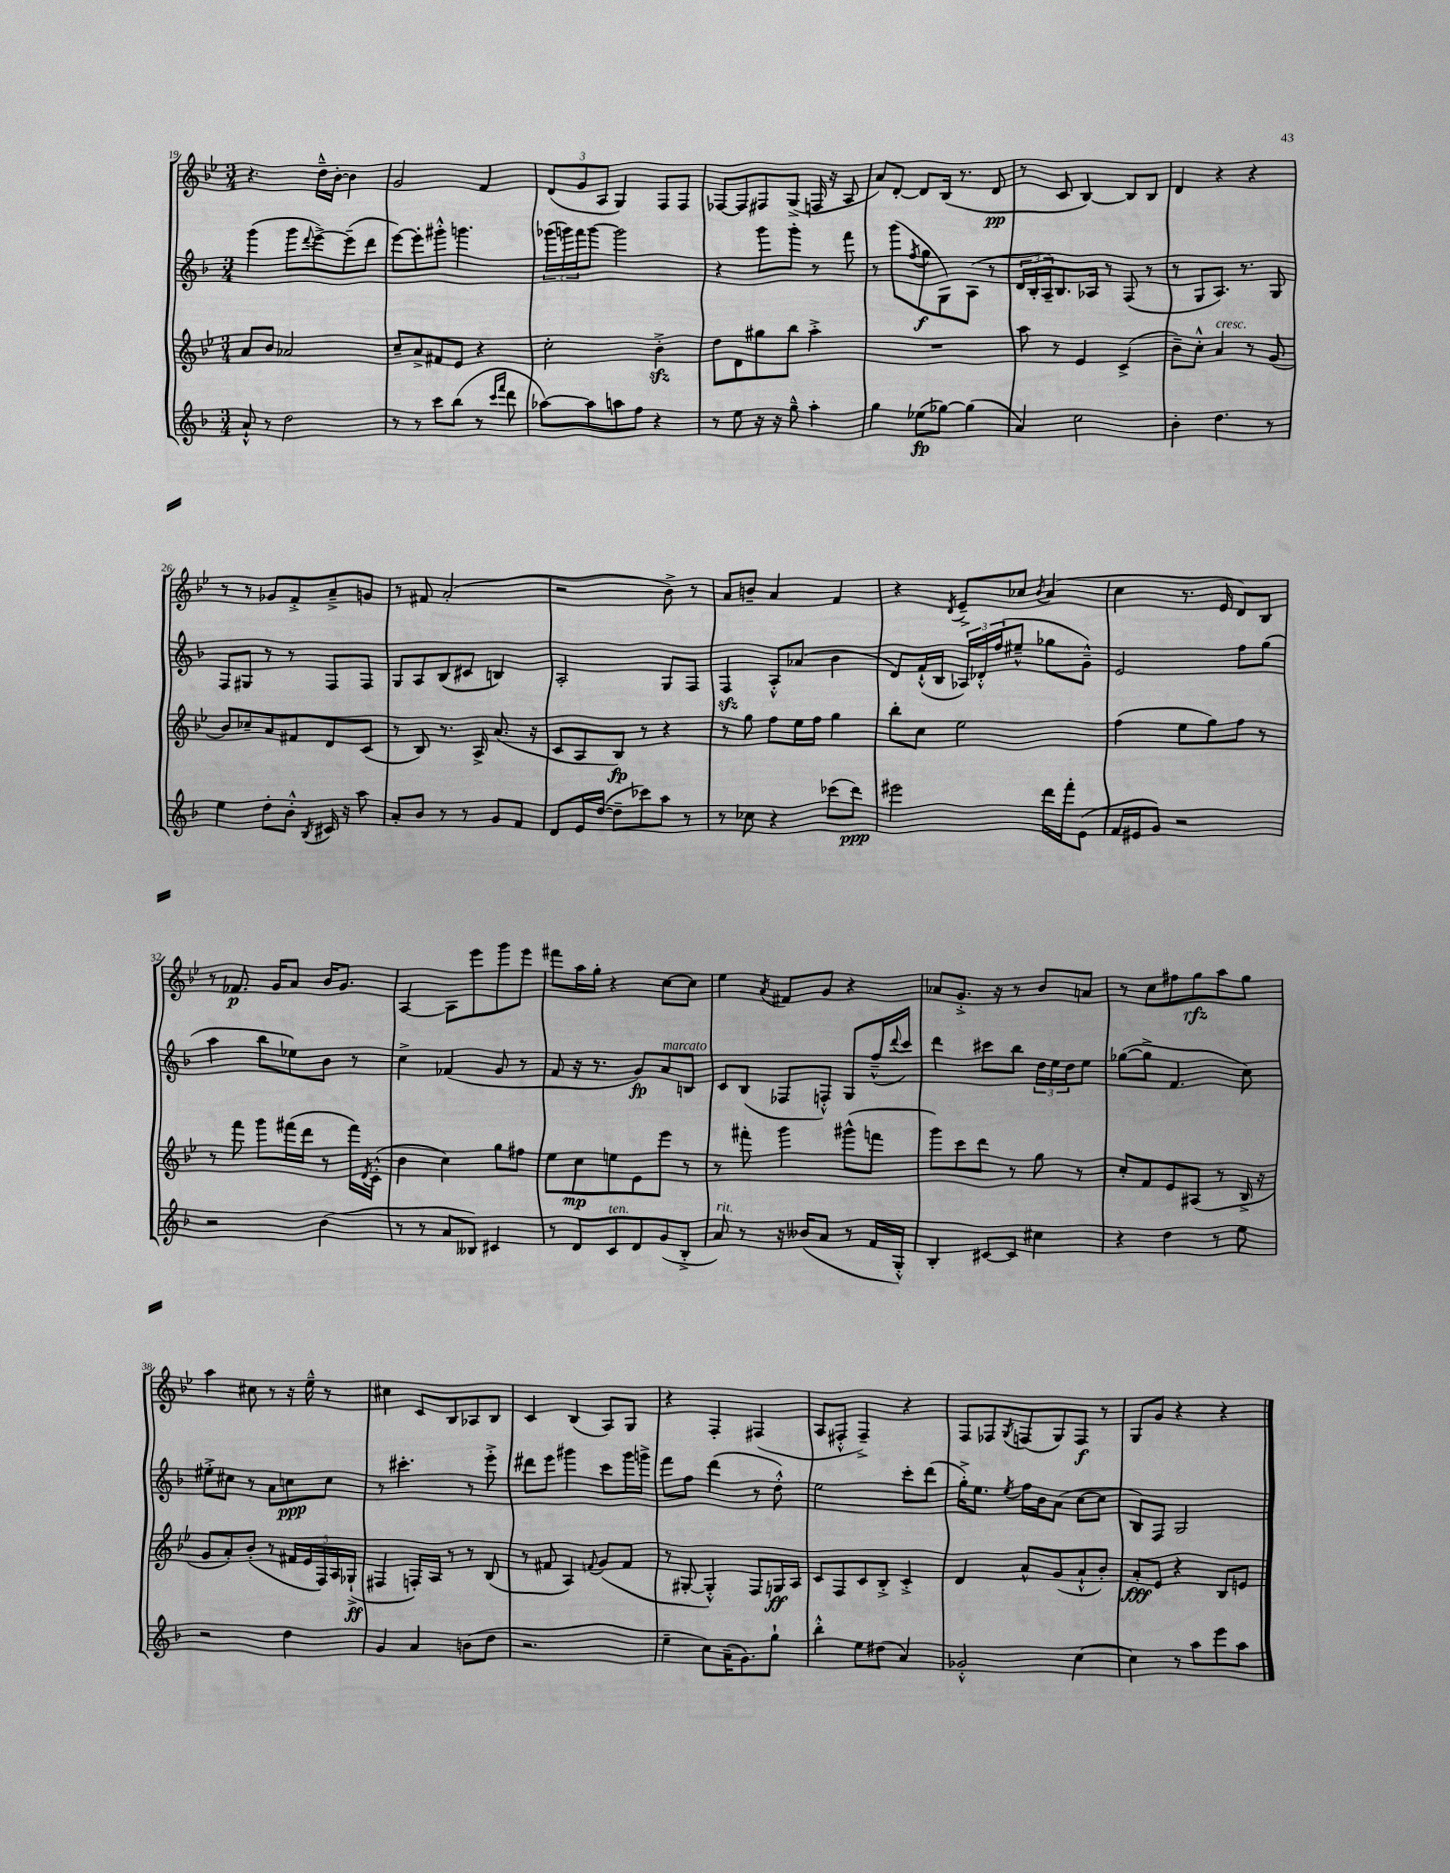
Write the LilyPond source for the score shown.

<<
\new StaffGroup <<
\new Staff = "s0" {
    \clef treble \key bes \major \numericTimeSignature \time 3/4
    r4. d''16---^ bes'16~-. bes'4 |
    g'2 f'4 |
    \tuplet 3/2 { d'8( g'8 a8 } g4) f8 f8 |
    fes8~ fes8 fis8 g8->( f16 r16 a8 |
    a'8) d'8~-. d'8 bes16( r8. d'8\pp |
    r8 c'8 bes4~) bes8 bes8 |
    d'4 r4 r4 |
    r8 r8 ges'8 f'8-.-> a'8---> g'8 |
    r8 fis'8 a'2-.( |
    r2 bes'8->) r8 |
    a'8 b'8-- a'4 f'4 |
    r4 \acciaccatura { d'8 } ees'8---> ces''8 \acciaccatura { bes'8 } a'4( |
    c''4 r8. ees'16 d'8) bes8 |
    r8 fes'8.\p g'16 a'8 bes'16 g'8. |
    a4~ a8 ees'''8 g'''8 ees'''8 |
    fis'''8 a''16 g''16-. r4 c''8~ c''8 |
    ees''4 \acciaccatura { a'8 } fis'8 g'8 r4 |
    aes'8 g'8.-.-> r16 r8 bes'8 a'8 |
    r8 c''8 fis''8 g''8\rfz a''8 g''8 |
    a''4 cis''8 r8 r16 ees''16---^ r8 |
    cis''4 c'8 bes8 aes8 bes8 |
    c'4 bes4( a8) g8 |
    r4 f4-. fis4( |
    a8 fis8-.-^ fis4--->) r4 |
    f8 fes8 \acciaccatura { g8 } f8( g8) f8\f r8 |
    g8 g'8 r4 r4 \bar "|." |
}
\new Staff = "s1" {
    \clef treble \key f \major \numericTimeSignature \time 3/4
    g'''4( g'''8 \appoggiatura { d'''8 } e'''8~->) e'''8--( d'''8 |
    e'''8~) e'''8-. gis'''8-.-^ g'''4. |
    \tuplet 3/2 { ges'''16( g'''16) f'''16 } g'''8~ g'''2 |
    r4 g'''8 g'''8-. r8 f'''8 |
    r8 g'''8( \acciaccatura { f''8 } g''8\f g8) a8( r8 |
    \tuplet 3/2 { d'16 bes16-. a16--) } bes8. aes16 r8 f8( r8 |
    r8 g8 a8.) r8. g8 |
    f8 gis8 r8 r8 f8 f8 |
    g8 a8 bes8( cis'8 b4) |
    a2-. g8 f8 |
    f4\sfz a8-.-^ aes'8( bes'4 |
    d'8) f'16-!-^( bes16 \tuplet 3/2 { aes16) des'16-.-^ f''16( } eis''8---^ ges''8 g'8---^) |
    e'2 f''8 g''8( |
    a''4 bes''8 ees''8) bes'8 r8 |
    c''4-> fes'4( g'8 r8 |
    f'8 r16 r8. g'8\fp) a'8^\markup { \italic "marcato" } b8 |
    c'8 bes8( fes8 f8-.-^) g8 f''16---^( \appoggiatura { d'''8 } c'''16) |
    d'''4 cis'''8 bes''8 \tuplet 3/2 { d''16 e''16 d''16 } e''8 |
    ges''8~( ges''8-> f'4. c''8) |
    eis''8-.-> cis''8 r8 a'8 c''8\ppp c''8 |
    r8 cis'''4.-. r8 e'''8-.-> |
    dis'''8 e'''8 gis'''4 c'''8 gis'''16 g'''16-> |
    f'''8 f''8 d'''4( r8 d''8-.-^) |
    e''2 c'''8-. d'''8( |
    g''16-.->) e''8. \acciaccatura { e''8 } f''16 bes'16 a'8( c''8~ c''8 |
    bes8) f8 g2 \bar "|." |
}
\new Staff = "s2" {
    \clef treble \key bes \major \numericTimeSignature \time 3/4
    a'8 bes'8 aes'2 |
    c''8-- a'8-> fis'8 ees'8 r4 |
    c''2-. bes'4-.->\sfz |
    d''8 d'8 gis''8 bes''8 a''4-.-> |
    R2. |
    a''8 r8 ees'4 c'4->( |
    bes'8--) c''8-.-^ a'4^\markup { \italic "cresc." } r8 g'8( |
    bes'8) ces''8-- a'8 fis'8 d'8 c'8( |
    r8 bes8) r8. a16-> a'8.( r16 |
    c'8 a8 bes8\fp) r8 r4 |
    r8 g''8 f''8 ees''16 f''16 g''4 |
    bes''8-. c''8 ees''2 |
    f''4( ees''8 g''8) f''8 r8 |
    r8 f'''8 g'''8 fis'''16( d'''16 r8 fis'''16) \acciaccatura { d'8 } c'16-.-^( |
    bes'4 c''4) g''8 fis''8 |
    ees''8 c''8\mp e''8 ees'8 ees'''8 r8 |
    r8 fis'''8-. g'''4 gis'''8-^( f'''8 |
    g'''8) c'''8 d'''8 r8 g''8 r8 |
    c''8-. f'8 ees'8 ais8( r8 bes16-> r16 |
    g'8 a'8-.) bes'8-.( r8 \tuplet 5/4 { fis'16 ees'16 f16) a16 ges16-!->\ff( } |
    fis4 f16-.) a16 r8 r8 bes8( |
    r8 fis'8 a4) \appoggiatura { f'8 } g'8( f'8 |
    r8 gis8~-. gis4-.-^) f8 g16\ff a16 |
    c'8 f8 c'8 bes8-.-> c'4-.-> |
    d'4 a'8-^ g'8( a'8-!-^ bes'8-.) |
    a'8-.\fff ees'8 r4 bes8 e'8 \bar "|." |
}
\new Staff = "s3" {
    \clef treble \key f \major \numericTimeSignature \time 3/4
    a'8-!-^ r8 d''2 |
    r8 r8 c'''8 bes''8( r8 \grace { c'''16 f'''16 } d'''8 |
    aes''8~) aes''8 a''8 f''8 r4 |
    r8 e''8 r16 r16 g''8---^ a''4-. |
    g''4 ees''8\fp( ges''8~) ges''4( |
    a'4) c''2 |
    bes'4-. d''4. r8 |
    e''4 d''8-. bes'8-.-^ \acciaccatura { bes8 } cis'16 r16 a''8 |
    a'8-. bes'8 r8 r8 g'8 f'8 |
    d'8 e'16 d''16~( d''8-- ces'''8) a''8 r8 |
    r8 ces''8 r4 ces'''8( d'''8\ppp) |
    eis'''2 d'''16 f'''16-. e'8( |
    f'16 eis'16 g'8) r2 |
    r2 bes'4( |
    r8 r8 a'8 beses8) cis'4 |
    r8 d'8 c'8^\markup { \italic "ten." } d'8 g'8( bes8-.-> |
    a'8^\markup { \italic "rit." }) r8 r16 beses'16( a'8 r8 f'16 g16-.-^) |
    bes4-. cis'8~ cis'8 cis''4 |
    r4 d''4 r8 e''8 |
    r2 d''4 |
    g'4 a'4 b'8( d''8 |
    r2. |
    e''4-- c''8) a'16--( g'8.) g''8-! |
    bes''4-.-^ e''8 dis''8( a'4) |
    ges'2-.-^ c''4~ |
    c''4 r8 a''8 e'''8 a''8 \bar "|." |
}
>>
>>
\layout { \context { \Score currentBarNumber = #19 } }
